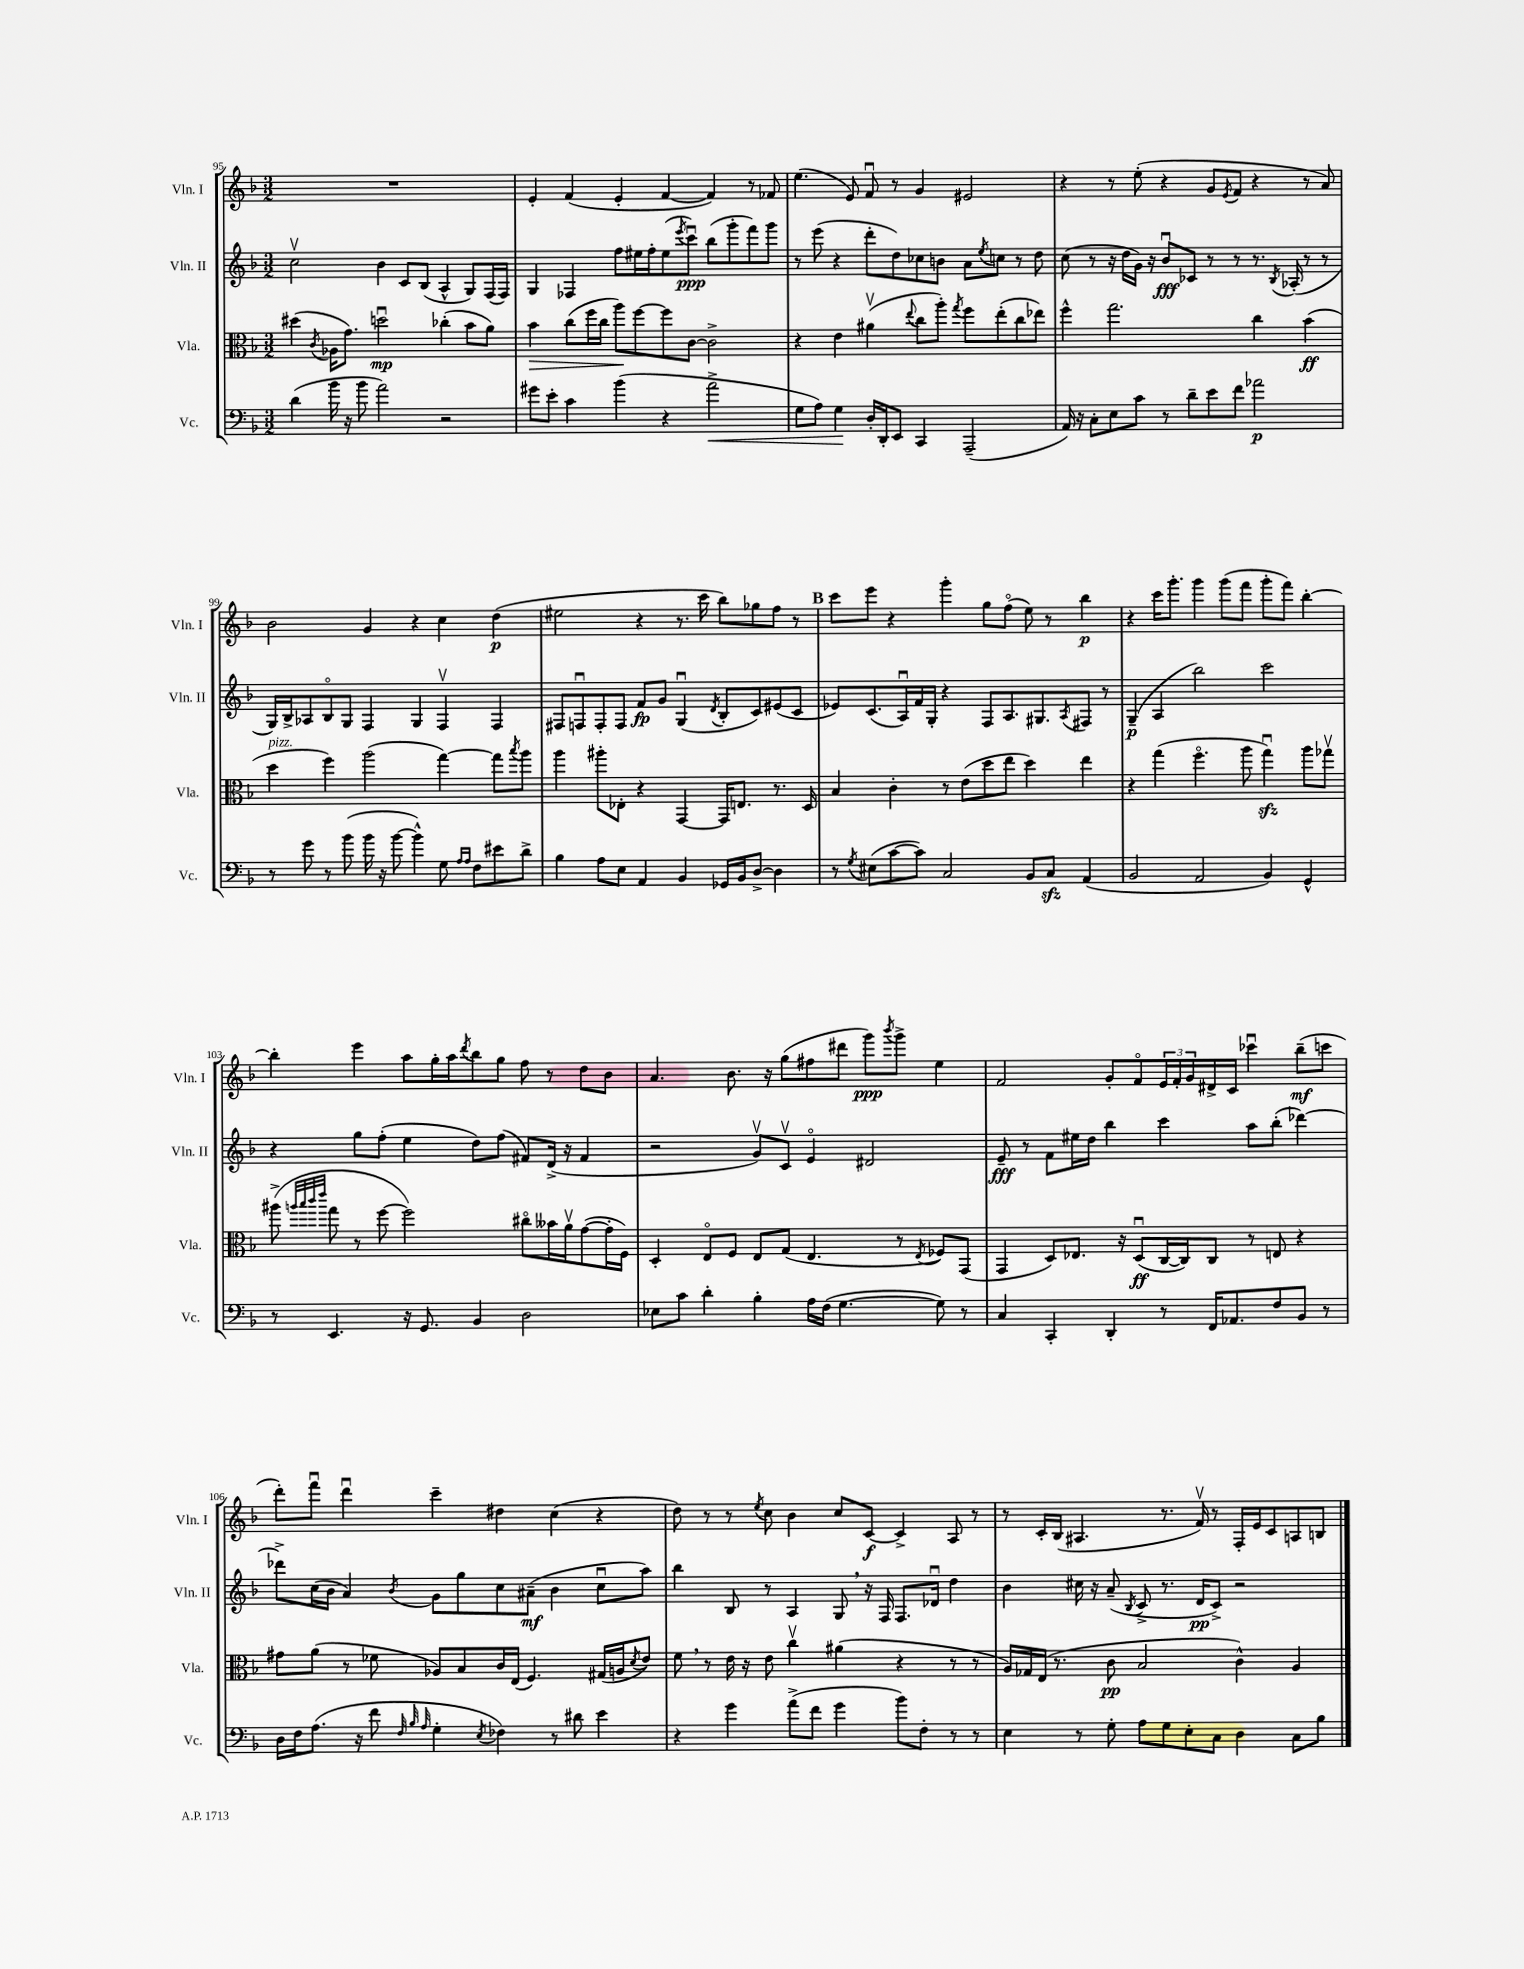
<<
\new StaffGroup <<
\new Staff = "s0" \with { instrumentName = "Vln. I" shortInstrumentName = "Vln. I" } {
    \clef treble \key f \major \numericTimeSignature \time 3/2
    R1. |
    e'4-. f'4( e'4-. f'4~ f'4) r8 fes'8 |
    e''4.( e'8) f'8\downbow r8 g'4 eis'2 |
    r4 r8 e''8-.( r4 g'8 \acciaccatura { e'8 } f'8 r4 r8 a'8) |
    bes'2 g'4 r4 c''4 d''4\p( |
    eis''2 r4 r8. c'''16 bes''8) ges''8 f''8 r8 |
    \mark \markup { \bold "B" } c'''8 e'''8 r4 g'''4-. g''8 f''8\flageolet( e''8) r8 bes''4\p |
    r4 c'''16 g'''8.-. g'''4 g'''8( f'''8 g'''8-. f'''8) bes''4~-. |
    bes''4-. e'''4 a''8 g''16-. a''16 \acciaccatura { d'''8 } bes''8 g''8 f''8 r8 d''8 bes'8 |
    a'4. bes'8. r16 g''8( fis''8 dis'''8 g'''8\ppp) \acciaccatura { bes'''8 } g'''8-> e''4 |
    f'2 g'8-. f'8\flageolet \tuplet 3/2 { e'16 f'16-. g'16 } dis'16-> c'16 ces'''4\downbow bes''8--\mf( c'''8 |
    d'''8-.) f'''8\downbow d'''4\downbow c'''4-- dis''4 c''4( r4 |
    d''8) r8 r8 \acciaccatura { e''8 } c''8 bes'4 c''8 c'8~\f c'4-> a8 r8 |
    r8 c'16-. bes16( ais4. r8. f'16\upbow) r8 f16-. e'16 c'8 a8 b8 \bar "|." |
}
\new Staff = "s1" \with { instrumentName = "Vln. II" shortInstrumentName = "Vln. II" } {
    \clef treble \key f \major \numericTimeSignature \time 3/2
    c''2\upbow bes'4 c'8 bes8( a4-^ g8) f16( f16) |
    g4 fes4 f''8 eis''16 f''16-. eis''8( \acciaccatura { e'''8 } c'''8\downbow\ppp) bes''8( g'''8-. f'''8) g'''8 |
    r8 e'''8( r4 d'''8-. d''8) ces''8 b'8 a'8 \acciaccatura { e''8 } c''8 r8 d''8 |
    c''8( r8 r16 d''16 g'16) r16 bes'8\downbow\fff ces'8 r8 r8 r8. \acciaccatura { bes8 } aes16-.( r8 r8 |
    g16) bes16-> aes8 bes8\flageolet g8 f4 g4 f4\upbow f4 |
    fis8 f8\downbow f8-. f8 f'8\fp g'8 g4\downbow( \acciaccatura { d'8 } bes8-. c'8) eis'8( c'8 |
    \mark \markup { \bold "B" } ees'8) c'8.( a16\downbow) f'16 g16-. r4 f8 a8. gis8. \acciaccatura { a8 } fis8 r8 |
    g4--\p( a4 bes''2) c'''2 |
    r4 g''8 f''8-.( e''4 d''8) f''8( fis'8) d'16->( r16 fis'4 |
    r2 g'8\upbow) c'8\upbow e'4\flageolet dis'2 |
    e'8--\fff r8 f'8 eis''16 d''16 bes''4 c'''4 a''8 bes''8-.( des'''4~) |
    des'''8-> c''16( bes'16 a'4) \acciaccatura { bes'8 } g'8 g''8 c''8 ais'8--\mf( bes'4 c''8\downbow a''8) |
    bes''4 bes8 r8 a4 g8 \breathe r16 f16 f8. des'16\downbow d''4 |
    bes'4 cis''16 r16 a'8--( \acciaccatura { bes8 } c'8-> r8. d'16\pp c'8->) r2 \bar "|." |
}
\new Staff = "s2" \with { instrumentName = "Vla." shortInstrumentName = "Vla." } {
    \clef alto \key f \major \numericTimeSignature \time 3/2
    dis''4( \acciaccatura { c'8 } aes16 g'8.) d''2\downbow\mp ces''4-.( bes'8 a'8) |
    bes'4\> c''8( f''16 c''16 a''8\!) f''8~ f''8 c'8~ c'2-> |
    r4 e'4 ais'4\upbow( \appoggiatura { e''8 } c''8 a''8-.) \acciaccatura { g''8 } f''8 e''8-.( c''8 ees''8) |
    f''4-^ g''2. c''4 bes'4\ff( |
    d''4^\markup { \italic "pizz." } f''4) a''2( g''4~) g''8 \acciaccatura { bes''8 } a''8 |
    a''4 ais''8-. ees8-. r4 g,4~ g,16 e8. r8. d16 |
    \mark \markup { \bold "B" } bes4 c'4-. r8 e'8( d''8 e''8 d''4) e''4 |
    r4 g''4( f''4.\flageolet a''8 g''4\downbow\sfz) a''8 ges''8\upbow |
    ais''8->( \grace { a''32 bes''32 c'''32 e'''32 } g''8 r8 f''8~ f''2) cis''8\flageolet beses'16 a'16\upbow g'8~( g'16-. f16) |
    d4-. e8\flageolet f8 e8 g8( e4. r8 \acciaccatura { e8 } fes8) g,8( |
    g,4 d8) ees8. r16 d8\downbow\ff( c16~ c16) c8 r8 e8 r4 |
    gis'8 a'8( r8 fes'8 aes8) bes8 c'16 e16( f4.) gis16( a16 \acciaccatura { d'8 } e'8) |
    f'8 \breathe r8 e'16 r16 e'8 c''4\upbow ais'4( r4 r8 r8 |
    a16) ges16 e16( r8. c'8\pp bes2 c'4-^) a4 \bar "|." |
}
\new Staff = "s3" \with { instrumentName = "Vc." shortInstrumentName = "Vc." } {
    \clef bass \key f \major \numericTimeSignature \time 3/2
    d'4( bes'16 r16 bes'8 a'2) r2 |
    gis'8 e'8-. c'4 bes'4( r4 a'2->\< |
    g8 a8) g4\! d16-. d,16-. e,8 c,4 a,,2--( |
    a,16) r16 c8-. e8 c'8 r8 d'8-- e'8 f'8 aes'2\p |
    r8 g'8 r8 bes'8( bes'16 r16 bes'8~ bes'4-^) g8 \grace { a16 a16 } f8 eis'8 d'8-> |
    bes4 a8 e8 a,4 bes,4 ges,16 bes,16 d8~-> d4 |
    \mark \markup { \bold "B" } r8 \acciaccatura { g8 } eis8( c'8~ c'8) c2 bes,8 c8\sfz a,4( |
    bes,2 a,2 bes,4) g,4-^ |
    r8 e,4. r16 g,8. bes,4 d2 |
    ees8 c'8 d'4-. bes4-. a16 f16( g4.~ g8) r8 |
    c4 c,4-. d,4-. r8 f,16 aes,8. f8 bes,8 r8 |
    d16 f16 a8.( r16 f'8 \grace { f32 bes32 a32 } g4-. \acciaccatura { e8 } fes4) r8 dis'8 e'4 |
    r4 g'4 a'8->( f'8 g'4 bes'8) f8-. r8 r8 |
    e4 r8 g8-. a8 g8 e8-. c8 d4 c8 bes8 \bar "|." |
}
>>
>>
\layout { \context { \Score currentBarNumber = #95 } }
